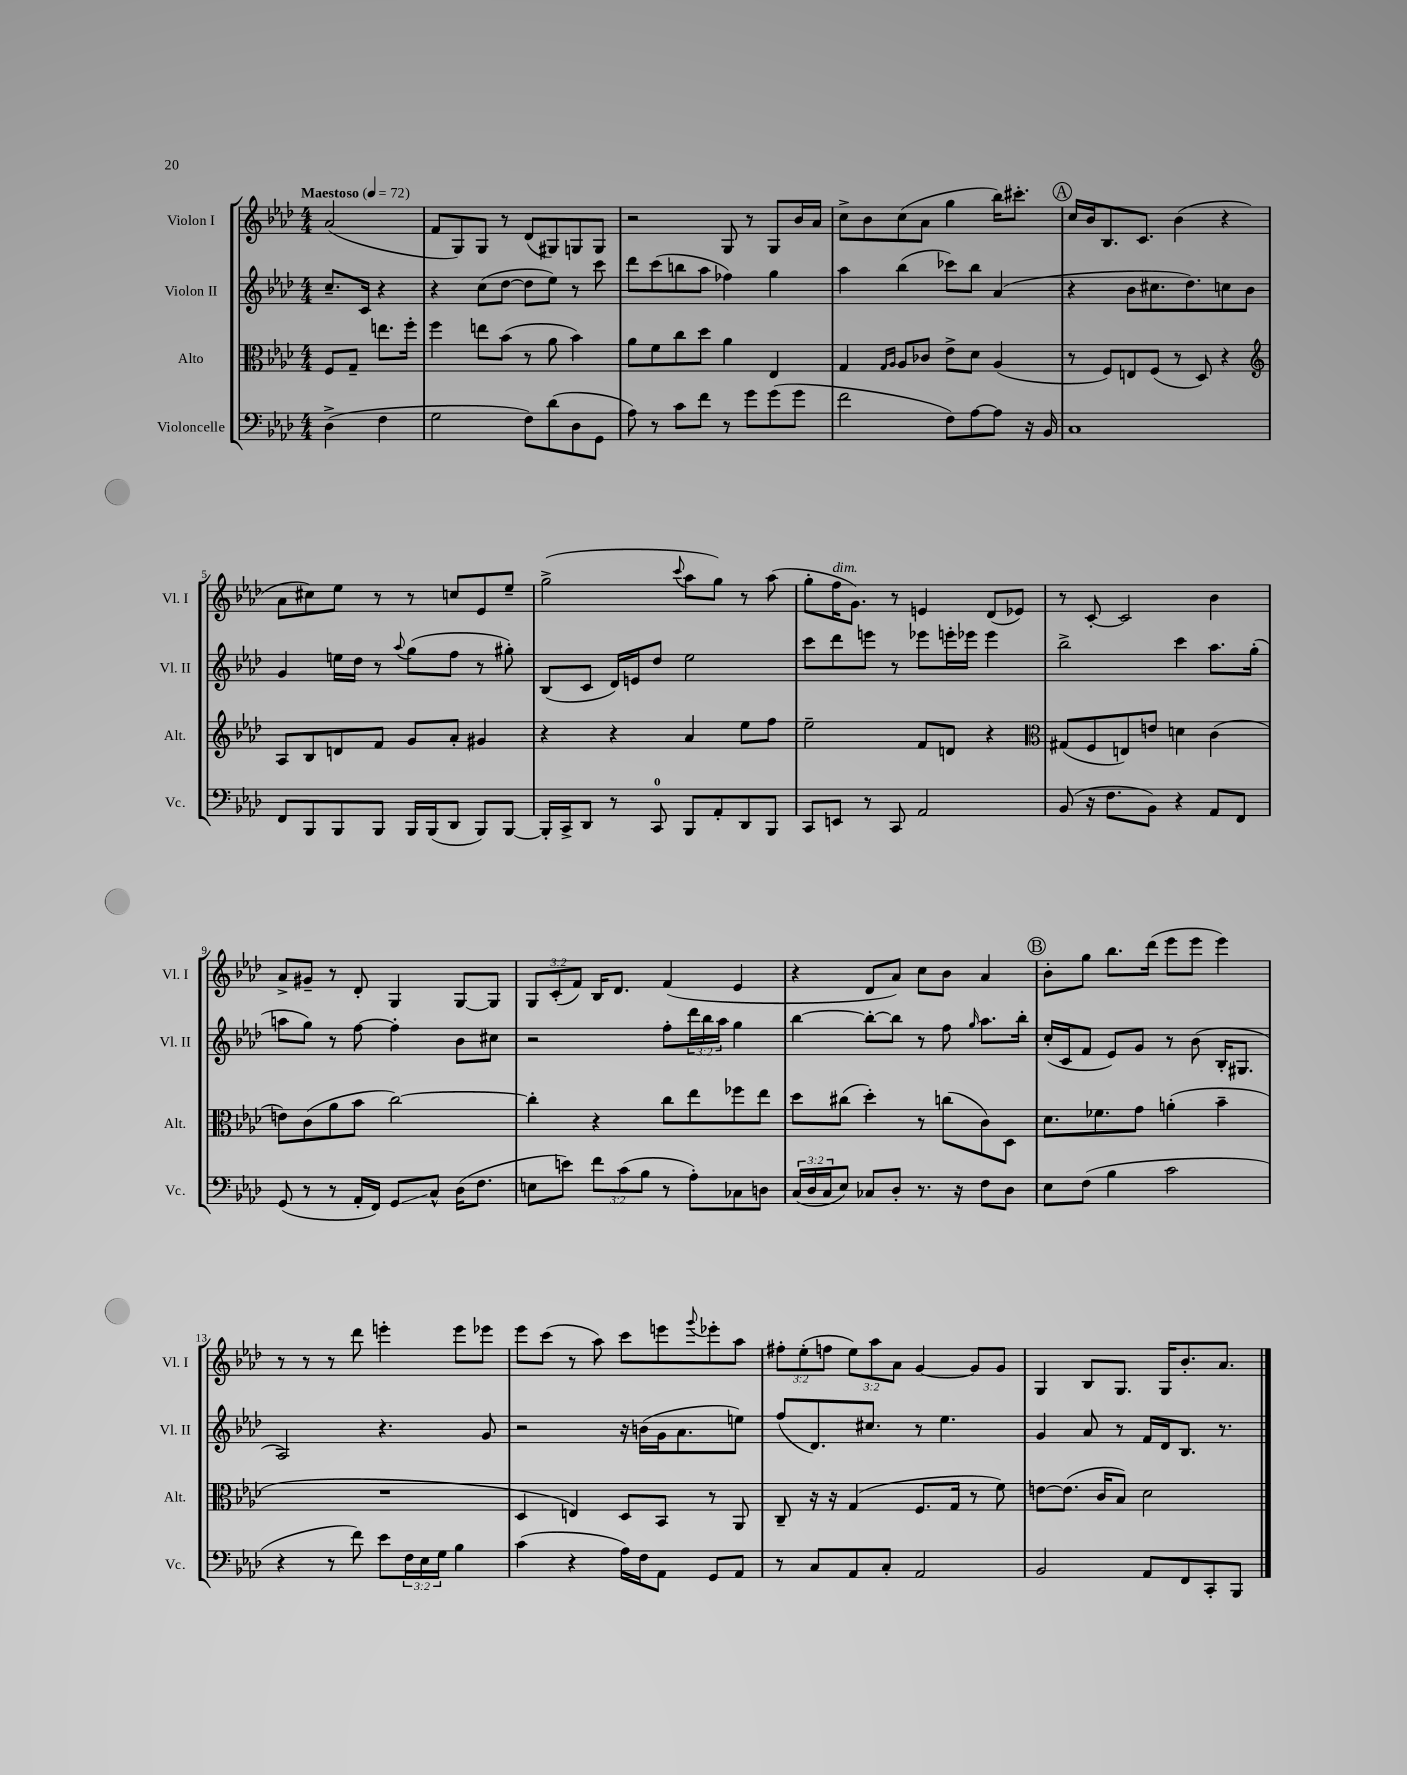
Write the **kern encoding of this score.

**kern	**kern	**kern	**kern
*staff4	*staff3	*staff2	*staff1
*clefF4	*clefC3	*clefG2	*clefG2
*k[b-e-a-d-]	*k[b-e-a-d-]	*k[b-e-a-d-]	*k[b-e-a-d-]
*M4/4	*M4/4	*M4/4	*M4/4
*MM72	*MM72	*MM72	*MM72
(4D-^	8F	8.cc~	(2a-
.	8G~	.	.
.	.	16c	.
4F	8.ee	4r	.
.	16ff'	.	.
=	=	=	=
2G	4ff	4r	8f
.	.	.	8G)
.	8ee	(8cc	8G
.	(8b-	[8dd-	8r
8F)	8r	8dd-]	(8d-
(8d-	8a-	8ee-)	8G#)
8D-	4b-)	8r	8G
8GG	.	8ccc	8G
=	=	=	=
8A-)	8a-	8ddd-	2r
8r	8f	(8ccc	.
8c	8cc	8bb	.
8f	8dd-	8aa-	.
8r	4a-	4ff-)	8G
8g	.	.	8r
(8g	4E-	4gg	8G
8g	.	.	16b-
.	.	.	16a-
=	=	=	=
2f	4G	4aa-	8cc^
.	.	.	8b-
.	16qqG	.	.
.	16qqA-	.	.
.	8A-	(4bb-	(8cc
.	8c-	.	8a-
8F)	8e-^	8ccc-)	4gg
[8A-	8d-	8bb-	.
8A-]	(4A-	(4a-	16bb-)
.	.	.	8.ccc#'
16r	.	.	.
16BB-	.	.	.
=	=	=	=
1C	8r	4r	16cc
.	.	.	16b-
.	8F)	.	8.B-
.	8E	8b-	.
.	.	.	8.c
.	(8F	8.cc#	.
.	8r	.	(4b-
.	.	8.dd-)	.
.	8D-)	.	.
.	4r	8cc	4r
.	.	8b-	.
=	=	=	=
*	*clefG2	*	*
8FF	8A-	4g	8a-
8BBB-	8B-	.	8cc#)
8BBB-	8d	16ee	8ee-
.	.	16dd-	.
8BBB-	8f	8r	8r
.	.	8qqaa-	.
16BBB-	8g	(8gg	8r
(16BBB-	.	.	.
8DD-	8a-'	8ff	8cc
8BBB-)	4g#	8r	8e-
[8BBB-	.	8gg#')	8ee-~
=	=	=	=
16BBB-']	4r	(8B-	(2gg^
16CC^	.	.	.
8DD-	.	8c	.
8r	4r	16d-)	.
.	.	16e	.
8CC	.	8dd-	.
.	.	.	8qqccc
8BBB-	4a-	2ee-	8aa-
8AA-'	.	.	8gg)
8DD-	8ee-	.	8r
8BBB-	8ff	.	(8aa-
=	=	=	=
8CC	2ee-~	8ccc	8gg'
8EE	.	8ddd-	16ff
.	.	.	8.g)
8r	.	8eee	.
8CC	.	8r	8r
2AA-	8f	8eee-	4e
.	8d	16eee'	.
.	.	16eee-	.
.	4r	4eee-	(8d-
.	.	.	8e-)
=	=	=	=
*	*clefC3	*	*
(8BB-	(8G#	2bb-^	8r
16r	8F	.	[8c'
8.F	.	.	.
.	8E)	.	2c]
8BB-)	8e	.	.
4r	4d	4ccc	.
8AA-	(4c	8.aa-	4b-
8FF	.	.	.
.	.	(16gg'	.
=	=	=	=
(8GG	8e)	8aa	8a-^
8r	(8c	8gg)	8g#~
8r	8a-	8r	8r
16AA-'	8b-	[8ff	8d-'
16FF)	.	.	.
8GG	[2cc)	4ff']	4G
8C^^	.	.	.
(16D-	.	8b-	[8G
8.F	.	.	.
.	.	8cc#	8G]
=	=	=	=
8E	4cc']	2r	12G
.	.	.	(12c'
8e)	.	.	.
.	.	.	12f)
12f	4r	.	16B-
.	.	.	8.d-
(12c	.	.	.
12B-	.	.	.
8r	8cc	8ff'	(4f
8A-')	8ee-	24ddd-	.
.	.	24bb-	.
.	.	24aa-	.
8C-	8ff-	4gg	4e-
8D	8ee-	.	.
=	=	=	=
(24C	8dd-	[4bb-	4r
24D-	.	.	.
24C	.	.	.
8E-)	(8cc#	.	.
8C-	4dd-')	8bb-'_	8d-
8D-'	.	8bb-]	8a-)
8.r	8r	8r	8cc
.	(8cc	8ff	8b-
16r	.	.	.
.	.	16qqgg	.
8F	8c)	8.aa-	4a-
8D-	8D-	.	.
.	.	16bb-'	.
=	=	=	=
8E-	8.d-	(16cc'	8b-'
.	.	16c	.
(8F	.	8f	8gg
.	8.f-	.	.
4B-	.	8e-)	8.bb-
.	8g	8g	.
.	.	.	(16ddd-
2c	(4a'	8r	8eee-
.	.	(8b-	8eee-
.	4b-~	16B-'	4eee-)
.	.	8.G#	.
=	=	=	=
4r	1r	2A-)	8r
.	.	.	8r
8r	.	.	8r
8f)	.	.	8ddd-
8e-	.	4.r	4eee'
24F	.	.	.
24E-	.	.	.
24G	.	.	.
4B-	.	.	8eee
.	.	8g	8eee-
=	=	=	=
(4c	4D-	2r	8eee-
.	.	.	(8ccc
4r	4E)	.	8r
.	.	.	8aa-)
16A-)	8D-	16r	8ccc
16F	.	(16b	.
8AA-	8BB-	16g	8eee
.	.	8.a-	.
.	.	.	8qqggg
8GG	8r	.	8eee-'
8AA-	8AA-	8ee)	8aa-
=	=	=	=
8r	8C~	(8ff	12ff#'
.	.	.	(12ee-'
8C	16r	8.d-)	.
.	.	.	12ff
.	16r	.	.
8AA-	(4G	.	12ee-)
.	.	8.cc#	.
.	.	.	12aa-
8C'	.	.	.
.	.	.	12a-
2AA-	8.F	8r	[4g
.	.	4.ee-	.
.	16G	.	.
.	8r	.	8g]
.	8f)	.	8g
=	=	=	=
2BB-	[8e	4g	4G
.	(8.e]	.	.
.	.	8a-	8B-
.	16c	.	.
.	8B-)	8r	8.G
8AA-	2d-	16f	.
.	.	16d-	16G
8FF	.	8.B-	8.b-'
8CC'	.	.	.
.	.	8.r	8.a-
8BBB-	.	.	.
==	==	==	==
*-	*-	*-	*-
